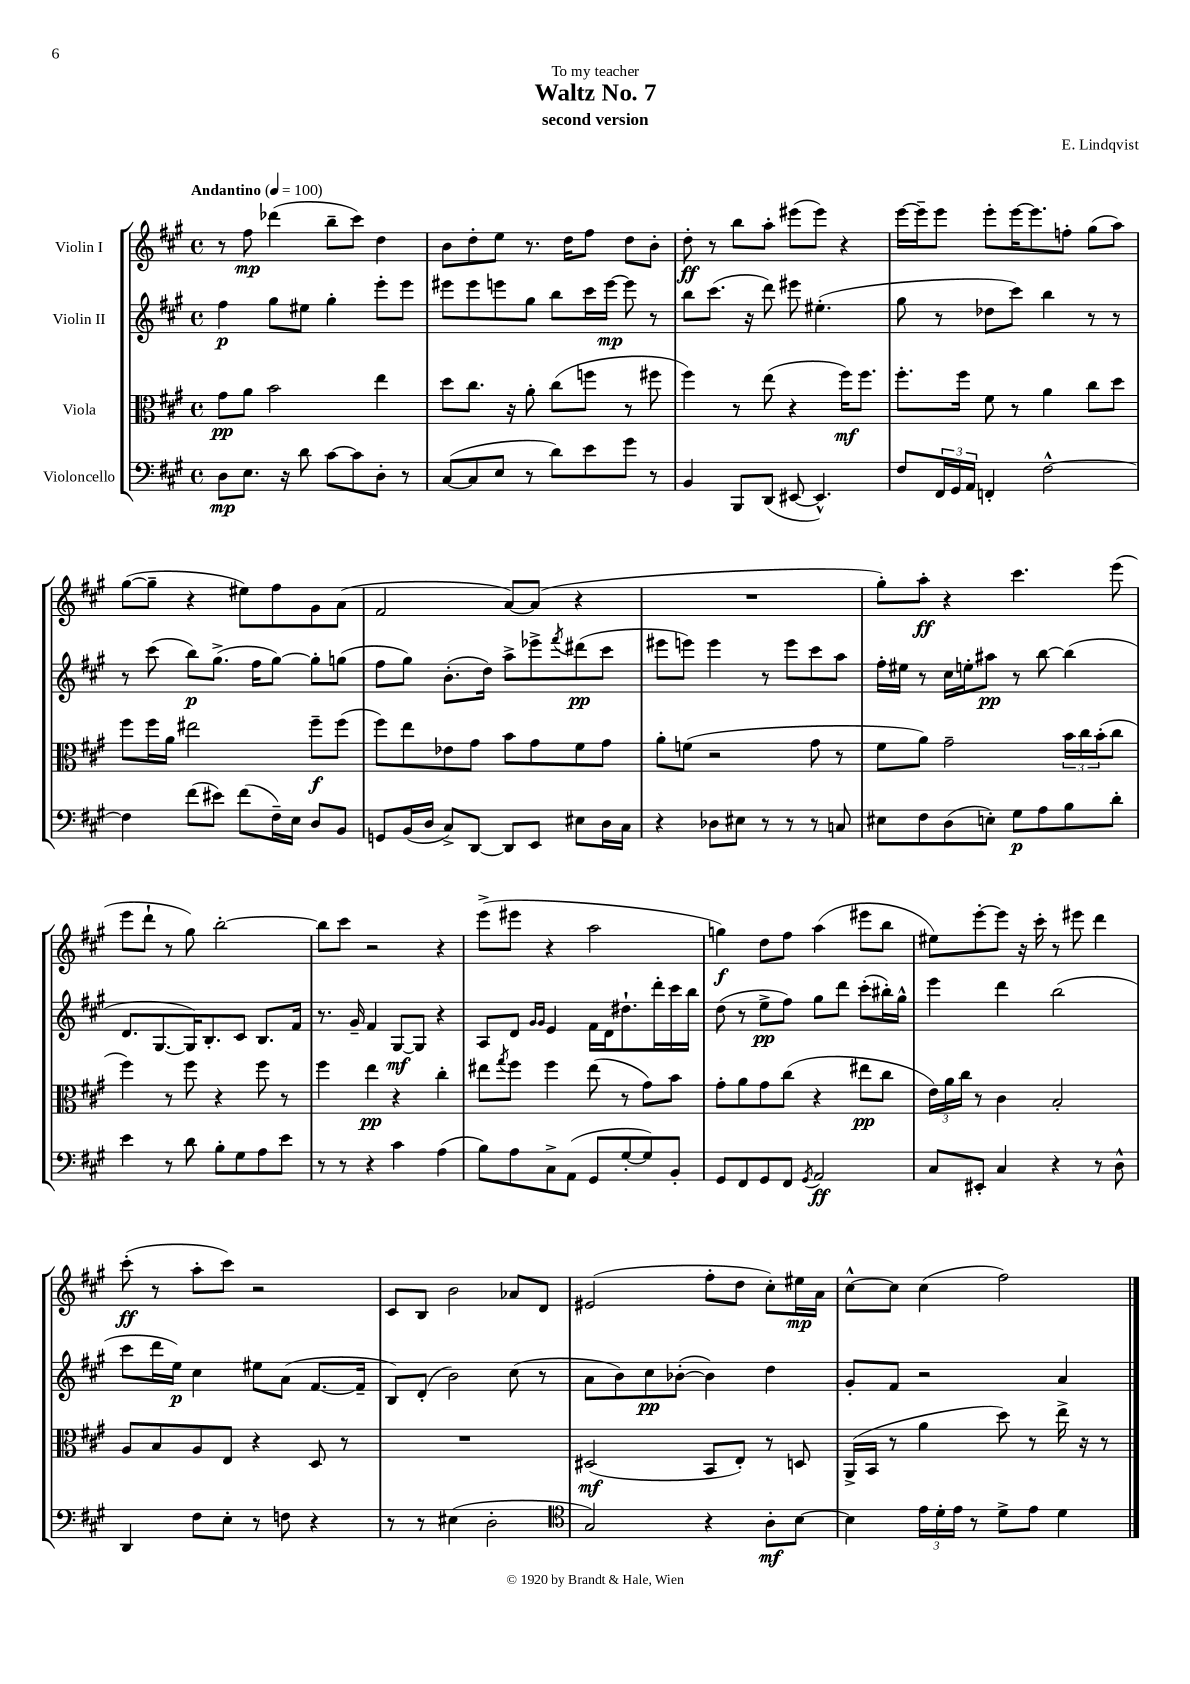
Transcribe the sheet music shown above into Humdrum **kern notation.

**kern	**dynam	**kern	**dynam	**kern	**dynam	**kern	**dynam
*part4	*part4	*part3	*part3	*part2	*part2	*part1	*part1
*staff4	*staff4	*staff3	*staff3	*staff2	*staff2	*staff1	*staff1
*I"Violoncello	*	*I"Viola	*	*I"Violin II	*	*I"Violin I	*
*clefF4	*	*clefC3	*	*clefG2	*	*clefG2	*
*k[f#c#g#]	*	*k[f#c#g#]	*	*k[f#c#g#]	*	*k[f#c#g#]	*
*M4/4	*	*M4/4	*	*M4/4	*	*M4/4	*
*met(c)	*	*met(c)	*	*met(c)	*	*met(c)	*
*MM100	*	*MM100	*	*MM100	*	*MM100	*
=1	=1	=1	=1	=1	=1	=1	=1
!	!	!	!	!	!	!LO:TX:a:B:t=Andantino	!
8D\L	mp	8g#\L	pp	4ff#\	p	8r	.
8.E\J	.	8a\J	.	.	.	8ff#\	mp
.	.	2b\	.	8gg#\L	.	(4ddd-X\	.
16r	.	.	.	.	.	.	.
8d\	.	.	.	8ee#X\J	.	.	.
[8c#\L	.	.	.	4gg#'\	.	8bb~\L	.
8c#\]	.	.	.	.	.	8ccc#\J)	.
8D'\J	.	4ee\	.	8eee'\L	.	4dd\	.
8r	.	.	.	8eee\J	.	.	.
=2	=2	=2	=2	=2	=2	=2	=2
([8C#/L	.	8dd\L	.	8eee#X\L	.	8b\L	.
8C#/]	.	8.cc#\J	.	8eee#\	.	8dd'\	.
8E/J	.	.	.	8eeen\	.	8ee\J	.
.	.	16r	.	.	.	.	.
8r	.	8a'\	.	8gg#\J	.	8.r	.
8d\L)	.	(8cc#\L	.	8bb\L	.	.	.
.	.	.	.	.	.	16dd\KL	.
8e\	.	8ffn\J	.	16ccc#\L	.	8ff#\J	.
.	.	.	.	[16eee\JJ	mp	.	.
8g#\J	.	8r	.	8eee\]	.	8dd\L	.
8r	.	8ff#X\	.	8r	.	8b'\J	.
=3	=3	=3	=3	=3	=3	=3	=3
4BB/	.	4ff#\)	.	8bb\L	.	8dd'\	ff
.	.	.	.	(8.ccc#\J	.	8r	.
8BBB/L	.	8r	.	.	.	8bb\L	.
.	.	.	.	16r	.	.	.
(8DD/J	.	(8ee\	.	8ddd\)	.	8aa'\J	.
[8EE#X/	.	4r	.	8eee#X\	.	(8eee#X\L	.
4.EE#^^/])	.	.	.	(4.ee#X'\	.	8eee#\J)	.
.	.	16ff#\KL)	mf	.	.	4r	.
.	.	8.ff#\J	.	.	.	.	.
=4	=4	=4	=4	=4	=4	=4	=4
8F#/L	.	8.ff#'\L	.	8gg#\	.	[16eee\LL	.
.	.	.	.	.	.	16eee~\J]	.
24FF#/L	.	.	.	8r	.	8eee\J	.
24GG#/	.	.	.	.	.	.	.
.	.	16ff#\Jk	.	.	.	.	.
24AA/JJ	.	.	.	.	.	.	.
4FFn'/	.	8f#\	.	8dd-X\L	.	8eee'\L	.
.	.	8r	.	8ccc#\J)	.	[16eee\K	.
.	.	.	.	.	.	8.eee\]	.
[2F#^^\	.	4a\	.	4bb\	.	.	.
.	.	.	.	.	.	8ffn'\J	.
.	.	8cc#\L	.	8r	.	(8gg#\L	.
.	.	8dd\J	.	8r	.	8aa\J)	.
!!LO:LB:g=z
=5	=5	=5	=5	=5	=5	=5	=5
4F#\]	.	8ff#\L	.	8r	.	([8gg#\L	.
.	.	16ff#\L	.	(8ccc#\	.	8gg#~\J]	.
.	.	16a\JJ	.	.	.	.	.
(8f#\L	.	2ee#X\	.	8bb\L)	p	4r	.
8e#X\J)	.	.	.	(8.gg#^\J	.	.	.
(8f#\L	.	.	.	.	.	8ee#X\L)	.
.	.	.	.	16ff#\KL	.	.	.
16F#~\L)	.	.	.	[8gg#\J)	.	8ff#\	.
16E\JJ	.	.	.	.	.	.	.
8D/L	.	8ff#~\L	f	8gg#'\L]	.	8g#\	.
8BB/J	.	(8ff#\J	.	(8ggn\J	.	(8a\J	.
=6	=6	=6	=6	=6	=6	=6	=6
8GGn/L	.	8ff#\L)	.	8ff#\L	.	2f#/	.
(16BB/L	.	8ee\	.	8gg#\J)	.	.	.
16D/JJ	.	.	.	.	.	.	.
8C#^/L)	.	8e-X\	.	(8.b'\L	.	.	.
[8DD/J	.	8g#\J	.	.	.	.	.
.	.	.	.	16dd\Jk)	.	.	.
8DD/L]	.	8b\L	.	8aa^\L	.	[8a/L)	.
8EE/J	.	8g#\	.	8eee-X^\	.	(8a/J]	.
.	.	.	.	8qfff#/	.	.	.
8E#X\L	.	8f#\	.	(8ddd#X\	pp	4r	.
16D\L	.	8g#\J	.	8ccc#\J	.	.	.
16C#\JJ	.	.	.	.	.	.	.
=7	=7	=7	=7	=7	=7	=7	=7
4r	.	8a'\L	.	8eee#X\L	.	1r	.
.	.	(8fn\J	.	8eeen\J)	.	.	.
8D-X\L	.	2r	.	4eee\	.	.	.
8E#X\J	.	.	.	.	.	.	.
8r	.	.	.	8r	.	.	.
8r	.	.	.	8eee\L	.	.	.
8r	.	8g#\	.	8ccc#\	.	.	.
8Cn/	.	8r	.	8aa\J	.	.	.
=8	=8	=8	=8	=8	=8	=8	=8
8E#X\L	.	8f#\L	.	16ff#'\LL	.	8gg#'\L)	.
.	.	.	.	16ee#X\JJ	.	.	.
8F#\	.	8a\J)	.	8r	.	8aa'\J	ff
(8D\	.	2g#~\	.	16cc#\LL	.	4r	.
.	.	.	.	16een'\J	.	.	.
8En'\J)	.	.	.	8aa#X\J	pp	.	.
8G#\L	p	.	.	8r	.	4.ccc#\	.
8A\	.	.	.	[8bb\	.	.	.
8B\	.	24b\LL	.	(4bb\]	.	.	.
.	.	24cc#\	.	.	.	.	.
.	.	(24b'\J	.	.	.	.	.
8d'\J	.	8cc#\J	.	.	.	(8eee\	.
!!LO:LB:g=z
=9	=9	=9	=9	=9	=9	=9	=9
4e\	.	4ff#\)	.	8.d/L	.	8eee\L	.
.	.	.	.	.	.	8ddd`\J	.
.	.	.	.	[8.G#/	.	.	.
8r	.	8r	.	.	.	8r	.
8d\	.	8ff#\	.	16G#/K])	.	8gg#\)	.
.	.	.	.	8.B'/	.	.	.
8B'\L	.	4r	.	.	.	[2bb'\	.
8G#\	.	.	.	8c#/J	.	.	.
8A\	.	8ff#\	.	8.B/L	.	.	.
8e\J	.	8r	.	.	.	.	.
.	.	.	.	16f#/Jk	.	.	.
=10	=10	=10	=10	=10	=10	=10	=10
8r	.	4ff#\	.	8.r	.	8bb\L]	.
8r	.	.	.	.	.	8ccc#\J	.
.	.	.	.	16g#~/	.	.	.
4r	.	4ee\	pp	4f#/	.	2r	.
4c#\	.	4r	.	[8G#/L	mf	.	.
.	.	.	.	8G#/J]	.	.	.
(4A\	.	4cc#'\	.	4r	.	4r	.
=11	=11	=11	=11	=11	=11	=11	=11
8B\L)	.	8ee#X\L	.	8A/L	.	(8eee^\L	.
.	.	8qgg#/	.	.	.	.	.
8A\	.	8ff#\J	.	8d/J	.	8eee#X\J	.
.	.	.	.	16qqg#/LL	.	.	.
.	.	.	.	16qqg#/JJ	.	.	.
8C#^\	.	4ff#\	.	4e/	.	4r	.
(8AA\J	.	.	.	.	.	.	.
8GG#/L	.	(8ee#\	.	16f#\LL	.	2aa\	.
.	.	.	.	16d\J	.	.	.
[8G#'/	.	8r	.	8.dd#X`\	.	.	.
8G#/])	.	8g#\L)	.	.	.	.	.
.	.	.	.	16ddd'\L	.	.	.
8BB'/J	.	8b\J	.	16ccc#\	.	.	.
.	.	.	.	16bb\JJ	.	.	.
=12	=12	=12	=12	=12	=12	=12	=12
8GG#/L	.	8g#'\L	.	(8dd\	.	4ggn\)	f
8FF#/	.	8a\	.	8r	.	.	.
8GG#/	.	8g#\	.	8ee^\L	pp	8dd\L	.
8FF#/J	.	(8cc#\J	.	8ff#\J)	.	8ff#\J	.
8qGG#/	.	.	.	.	.	.	.
2AA/	ff	4r	.	8gg#\L	.	(4aa\	.
.	.	.	.	8ddd\J	.	.	.
.	.	8ee#X\L	pp	(8ccc#'\L	.	8eee#X\L	.
.	.	8cc#\J	.	16bb#X'\L)	.	8bb\J	.
.	.	.	.	16gg#^^\JJ	.	.	.
=13	=13	=13	=13	=13	=13	=13	=13
8C#/L	.	24e\LL)	.	4eee\	.	8ee#X\L)	.
.	.	24a\	.	.	.	.	.
.	.	24cc#\JJ	.	.	.	.	.
8EE#X'/J	.	8r	.	.	.	[8eee'\	.
4C#/	.	4c#\	.	4ddd\	.	8eee\J]	.
.	.	.	.	.	.	16r	.
.	.	.	.	.	.	16ccc#'\	.
4r	.	2B'/	.	(2bb\	.	8r	.
.	.	.	.	.	.	8eee#X\	.
8r	.	.	.	.	.	4ddd\	.
8D^^\	.	.	.	.	.	.	.
!!LO:LB:g=z
=14	=14	=14	=14	=14	=14	=14	=14
4DD/	.	8A/L	.	8ccc#\L	.	(8ccc#'\	ff
.	.	8B/	.	16ddd\L	.	8r	.
.	.	.	.	16ee\JJ)	p	.	.
8F#\L	.	8A/	.	4cc#\	.	8aa'\L	.
8E'\J	.	8E/J	.	.	.	8ccc#\J)	.
8r	.	4r	.	8ee#X\L	.	2r	.
8Fn\	.	.	.	(8a\J	.	.	.
4r	.	8D/	.	[8.f#/L	.	.	.
.	.	8r	.	.	.	.	.
.	.	.	.	16f#~/Jk]	.	.	.
=15	=15	=15	=15	=15	=15	=15	=15
8r	.	1r	.	8B/L)	.	8c#/L	.
8r	.	.	.	(8d'/J	.	8B/J	.
(4E#X\	.	.	.	2b\)	.	2b\	.
2D'\	.	.	.	.	.	.	.
.	.	.	.	(8cc#\	.	8a-X/L	.
.	.	.	.	8r	.	8d/J	.
=16	=16	=16	=16	=16	=16	=16	=16
*clefC4	*	*	*	*	*	*	*
2G#/)	.	(2D#X/	mf	8a\L	.	(2e#X/	.
.	.	.	.	8b\)	.	.	.
.	.	.	.	8cc#\	pp	.	.
.	.	.	.	([8b-X'\J	.	.	.
4r	.	8BB/L	.	4b-\])	.	8ff#'\L	.
.	.	8E'/J)	.	.	.	8dd\J	.
8A'\L	mf	8r	.	4dd\	.	8cc#'\L)	.
[8B\J	.	8Dn/	.	.	.	16ee#X\L	mp
.	.	.	.	.	.	16a\JJ	.
=17	=17	=17	=17	=17	=17	=17	=17
4B\]	.	(16AA^/LL	.	8g#'/L	.	[8cc#^^\L	.
.	.	16BB/JJ	.	.	.	.	.
.	.	8r	.	8f#/J	.	8cc#\J]	.
24e\LL	.	4a\	.	2r	.	(4cc#\	.
24d'\	.	.	.	.	.	.	.
24e\JJ	.	.	.	.	.	.	.
8r	.	.	.	.	.	.	.
8d^\L	.	8dd\)	.	.	.	2ff#\)	.
8e\J	.	8r	.	.	.	.	.
4d\	.	16ee^\	.	4a/	.	.	.
.	.	16r	.	.	.	.	.
.	.	8r	.	.	.	.	.
==	==	==	==	==	==	==	==
*-	*-	*-	*-	*-	*-	*-	*-
